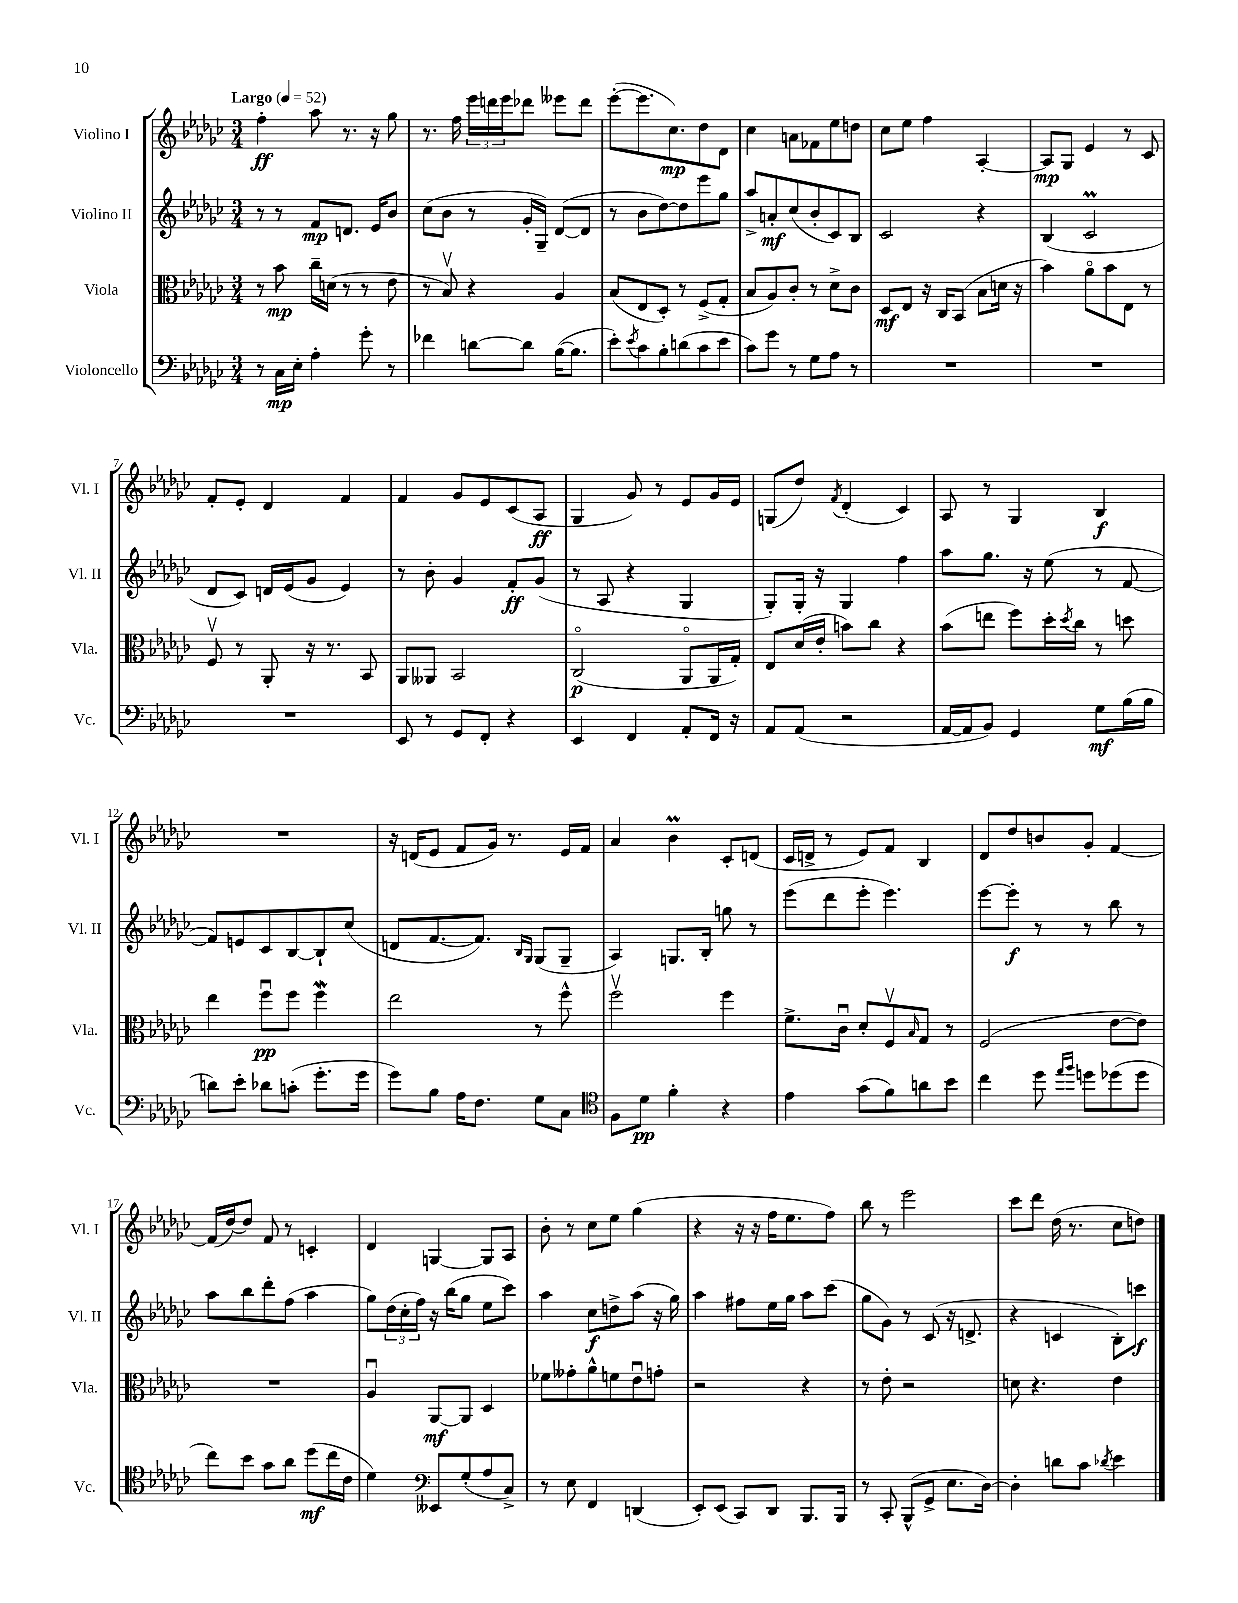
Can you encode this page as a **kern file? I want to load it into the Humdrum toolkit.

**kern	**kern	**kern	**kern
*staff4	*staff3	*staff2	*staff1
*clefF4	*clefC3	*clefG2	*clefG2
*k[b-e-a-d-g-c-]	*k[b-e-a-d-g-c-]	*k[b-e-a-d-g-c-]	*k[b-e-a-d-g-c-]
*M3/4	*M3/4	*M3/4	*M3/4
*MM52	*MM52	*MM52	*MM52
8r	8r	8r	4ff'\
16C-\LL	8b-\	8r	.
16E-'\JJ	.	.	.
4A-'\	16cc-~\LL	8f/L	8aa-\
.	(16d\JJ	.	.
.	8r	8.d/J	8.r
8g-'\	8r	.	.
.	.	16e-/LK	16r
8r	8e-\	8b-/J	8gg-\
=	=	=	=
4f-\	8r	(8cc-\L	8.r
.	8B-v/)	8b-\J	.
.	.	.	16ff\
[8d\L	4r	8r	24eee-\LL
.	.	.	24ddd\
.	.	.	24eee-\J
8d\]J	.	16g-'/LL	8ddd-\J
.	.	16G-~/JJ)	.
([16B-\LK	4A-/	([8d-/L	8eee--\L
8.B-\]J	.	.	.
.	.	8d-/]J	8ddd-\J
=	=	=	=
8e-'\L)	(8B-/L	8r	([8eee-'\L
8qe-/	.	.	.
8c-\	8E-/	8b-\L	8.eee-\]
8B-'\	8D-'/J)	[8dd-\)	.
.	.	.	8.cc-\)
(8d\	8r	8dd-\]	.
8c-\	(8F^/L	8eee-\	8dd-\
8e-\J	8G-'/J	8gg-\J	8d-\J
=	=	=	=
8c-\L)	8B-/L	8aa-^/L	4cc-\
8g-\J	8A-/)	8a'/	.
8r	8c-'/J	(8cc-/	8a\L
8G-\L	8r	8b-'/	8f-\
8A-\J	8d-^\L	8c-/)	8ee-\
8r	8c-\J	8B-/J	8dd\J
=	=	=	=
2.r	8D-/L	2c-/	8cc-\L
.	8E-/J	.	8ee-\J
.	16r	.	4ff\
.	16C-/LK	.	.
.	(8BB-/J	.	.
.	8B-\L	4r	[4A-'/
.	16d\Jk	.	.
.	16r	.	.
=	=	=	=
2.r	4b-\)	(4B-/	8A-/]L
.	.	.	8G-/J
.	8a-o\L	2c-/	4e-/
.	8b-\	.	.
.	8E-\J	.	8r
.	8r	.	8c-/
=	=	=	=
2.r	8Fv/	8d-/L	8f'/L
.	8r	8c-/J)	8e-'/J
.	8AA-'/	16d/LL	4d-/
.	.	(16e-/J	.
.	16r	8g-/J	.
.	8.r	.	.
.	.	4e-/)	4f/
.	8BB-/	.	.
=	=	=	=
8EE-/	8AA-/L	8r	4f/
8r	8AA--/J	8b-'\	.
8GG-/L	2BB-/	4g-/	8g-/L
8FF'/J	.	.	8e-/
4r	.	8f'/L	(8c-/
.	.	(8g-/J	8A-/J
=	=	=	=
4EE-/	(2C-o/	8r	4G-/
.	.	8A-/	.
4FF/	.	4r	8g-/)
.	.	.	8r
8AA-'/L	8AA-o/L	4G-/	8e-/L
16FF/Jk	16AA-/L	.	16g-/L
16r	16G-'/JJ)	.	16e-/JJ
=	=	=	=
8AA-/L	8E-/L	8G-'/L)	(8G/L
(8AA-/J	(16d-/L	16G-'/Jk	8dd-/J)
.	16e-'/JJ	16r	.
.	.	.	8qf/
2r	8b\L)	4G-/	(4d-'/
.	8cc-\J	.	.
.	4r	4ff\	4c-/)
=	=	=	=
[16AA-/LL	(8b-\L	8aa-\L	8A-/
16AA-/]J	.	.	.
8BB-/J)	8ee\J	8.gg-\J	8r
4GG-/	8ff\L)	.	4G-/
.	.	16r	.
.	16dd-'\L	(8ee-\	.
.	8qdd-/	.	.
.	16cc-\JJ	.	.
8G-\L	8r	8r	4B-/
(16B-\L	8dd\	[8f/	.
16B-\JJ	.	.	.
=	=	=	=
8d\L)	4ee-\	8f/]L)	2.r
8e-'\J	.	8e/	.
8d-\L	8ffu\L	8c-/	.
(8c'\J	8ff\J	[8B-/	.
8.g-'\L	4ff\	8B-`/]	.
.	.	(8cc-/J	.
16g-\Jk	.	.	.
=	=	=	=
8g-\L)	2ee-\	8d/L	16r
.	.	.	(16d/LK
8B-\J	.	[8.f/	8e-/J
16A-\LK	.	.	8f/L
8.F\J	.	8.f/]J)	.
.	.	.	16g-/Jk)
.	.	.	8.r
.	.	16qqB-/LL	.
.	.	16qqG-/JJ	.
8G-\L	8r	(8G-/L	.
8C-\J	8ff^^\	8G-~/J	16e-/LL
.	.	.	16f/JJ
=	=	=	=
*clefC4	*	*	*
8F\L	2ffv\	4A-/)	4a-/
8d-\J	.	.	.
4f'\	.	8.G/L	4b-\
.	.	16B-'/Jk	.
4r	4ff\	8gg\	8c-'/L
.	.	8r	(8d/J
=	=	=	=
4e-\	8.f^\L	(8eee-\L	16c-/LL
.	.	.	16d^/JJ
.	.	8ddd-\	8r
.	16c-u\Jk	.	.
(8g-\L	8d-'/L	8eee-'\J	8e-/L)
8f\)	8Fv/	4.eee-\)	8f/J
.	16qqB-/	.	.
8a\	8G-/J	.	4B-/
8b-\J	8r	.	.
=	=	=	=
4cc-\	(2F/	[8eee-\L	8d-/L
.	.	8eee-'\]J	8dd-/
8dd-\	.	8r	8b/
16qqee-/LL	.	.	.
16qqff/JJ	.	.	.
8dd\L	.	8r	8g-'/J
(8dd-\	[8e-\L	8bb-\	[4f/
8dd-\J	8e-\]J)	8r	.
=	=	=	=
8cc-\L)	2.r	8aa-\L	(16f/]LL
.	.	.	[16dd-/J)
8b-\J	.	8bb-\	8dd-/]J
8g-\L	.	8ddd-'\	8f/
8a-\J	.	(8ff\J	8r
(8dd-\L	.	4aa-\	4c'/
16cc-\L	.	.	.
16c-\JJ	.	.	.
=	=	=	=
4d-\)	4A-u/	8gg-\L)	4d-/
.	.	(24dd-\L	.
.	.	24cc-'\	.
.	.	24ff\JJ)	.
*clefF4	*	*	*
8EE--/L	[8AA-/L	16r	[4G/
.	.	(16bb-\LK	.
(8G-'/	8AA-/]J	8gg-\J	.
8A-/	4D-/	8ee-\L	8G/]L
8C-^/J)	.	8ccc-\J)	8A-/J
=	=	=	=
8r	8f-\L	4aa-\	8b-'\
8E-\	8g--'\	.	8r
4FF/	8a-^^\	8cc-\L	8cc-\L
.	8f\	8dd^\	8ee-\J
(4DD/	8e-u\	(8aa-\J	(4gg-\
.	8g'\J	16r	.
.	.	16gg-\)	.
=	=	=	=
8EE-'/L)	2r	4aa-\	4r
(8EE-/J	.	.	.
8CC-/L)	.	8ff#\L	16r
.	.	.	16r
8DD-/J	.	16ee-\L	16ff\LK
.	.	16gg-\JJ	8.ee-\
8.BBB-/L	4r	8aa-\L	.
.	.	(8ccc-\J	8ff\J)
16BBB-/Jk	.	.	.
=	=	=	=
8r	8r	8gg-\L	8bb-\
8CC-'/	8e-'\	8g-\J)	8r
(8BBB-^^/L	2r	8r	2eee-\
8GG-^/J	.	(8c-/	.
8.E-\L	.	16r	.
.	.	8.d^/	.
[16D-\Jk)	.	.	.
=	=	=	=
4D-'\]	8d\	4r	8ccc-\L
.	4.r	.	8ddd-\J
8d\L	.	4c/	(16dd-\
.	.	.	8.r
8c-\J	.	.	.
8qd-/	.	.	.
4e-\	4e-\	8B-'\L)	8cc-\L
.	.	8ccc\J	8dd\J)
==	==	==	==
*-	*-	*-	*-
